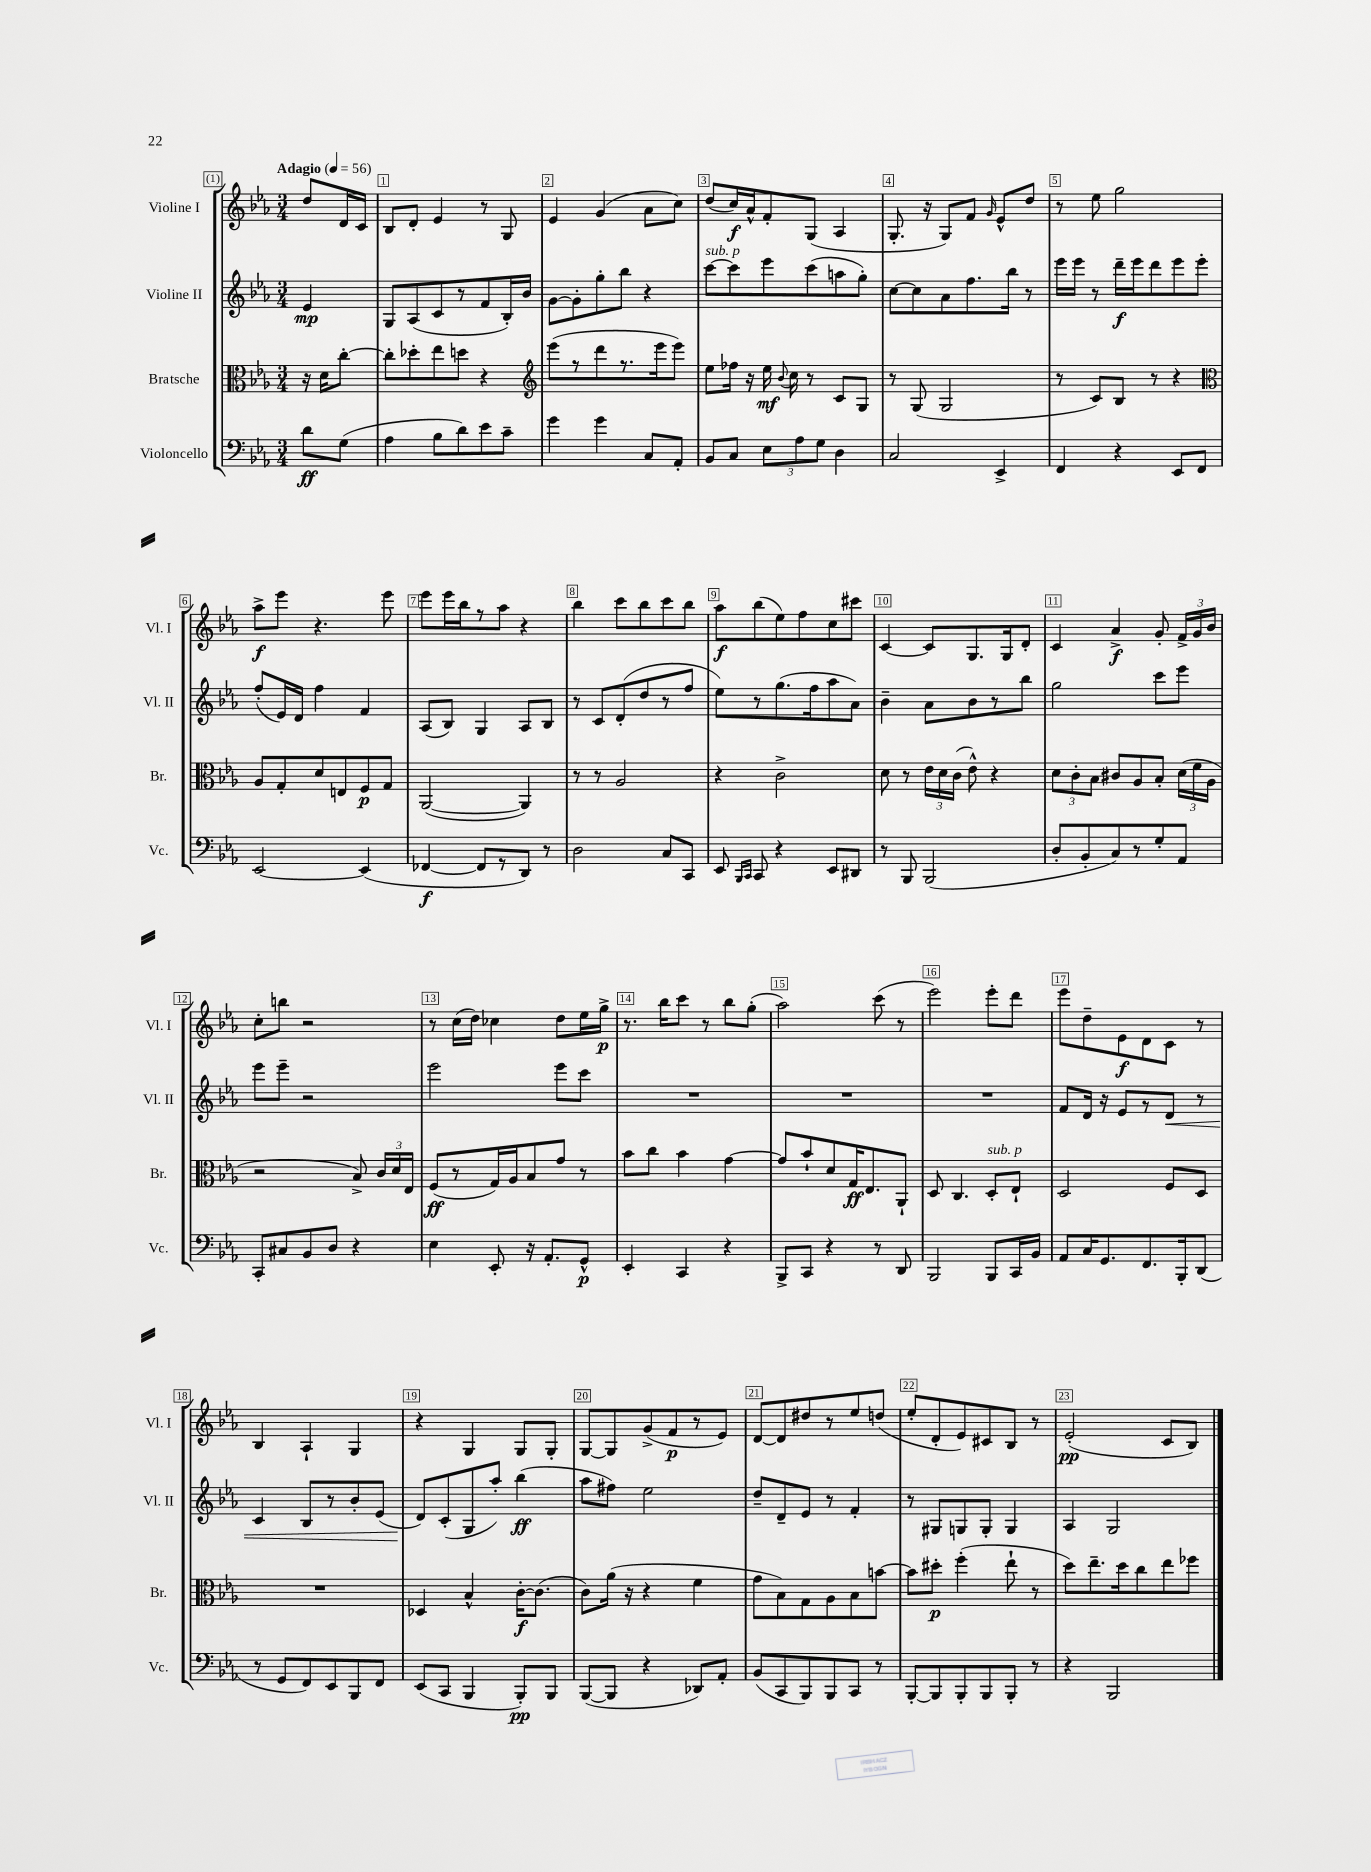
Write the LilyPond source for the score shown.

<<
\new StaffGroup <<
\new Staff = "s0" \with { instrumentName = "Violine I" shortInstrumentName = "Vl. I" } {
    \clef treble \key ees \major \numericTimeSignature \time 3/4 \partial 4 \tempo "Adagio" 4 = 56
    \autoBeamOff d''8[ d'16 c'16] |
    bes8[ d'8]-. ees'4 r8 g8 |
    ees'4 g'4( aes'8[ c''8]) |
    d''8[( c''16\f) aes'16-^ f'8-. g8]( aes4 |
    g8.-. r16 g8[) f'8] \grace { g'16 } ees'8[-^ d''8] |
    r8 ees''8 g''2 |
    aes''8[->\f ees'''8] r4. ees'''8 |
    ees'''8[ ees'''16 bes''16 r8 aes''8] r4 |
    bes''4 c'''8[ bes''8 c'''8 bes''8] |
    aes''8[\f bes''8( ees''8) f''8 c''8 cis'''8] |
    c'4~ c'8[ g8. g16 d'8]-. |
    c'4 aes'4->\f g'8-. \tuplet 3/2 { f'16[-> g'16 bes'16] } |
    c''8[-. b''8] r2 |
    r8 c''16[( d''16]) ces''4 d''8[ ees''16 g''16]->\p |
    r8. bes''16[ c'''8] r8 bes''8[ g''8]-.( |
    aes''2) c'''8( r8 |
    ees'''2) ees'''8[-. d'''8] |
    ees'''8[ d''8-- ees'8\f d'8 c'8] r8 |
    bes4 aes4-! g4 |
    r4 g4 g8[ g8]-. |
    g8[~ g8 g'8->( f'8\p r8 ees'8]) |
    d'8[~ d'8 dis''8 r8 ees''8 d''8]( |
    ees''8[-. d'8-. ees'8) cis'8 bes8] r8 |
    ees'2-.\pp( c'8[ bes8]) \bar "|." |
}
\new Staff = "s1" \with { instrumentName = "Violine II" shortInstrumentName = "Vl. II" } {
    \clef treble \key ees \major \numericTimeSignature \time 3/4 \partial 4
    \autoBeamOff ees'4\mp |
    g8[ aes8( c'8 r8 f'8 bes16-.) bes'16] |
    g'8[~ g'8-. g''8-. bes''8] r4 |
    c'''8[~^\markup { \italic "sub. p" } c'''8 ees'''8 c'''8( a''8 g''8]-.) |
    c''8[~ c''8 aes'8 f''8. bes''16] r8 |
    ees'''16[ ees'''16] r8 d'''16[--\f ees'''16 d'''8 ees'''8 ees'''8]-. |
    f''8[-.( ees'16) d'16] f''4 f'4 |
    aes8[( bes8]) g4 aes8[ bes8] |
    r8 c'8[ d'8-.( d''8 r8 f''8] |
    ees''8[) r8 g''8.( f''16 aes''8 aes'8]) |
    bes'4-- aes'8[ bes'8 r8 bes''8] |
    g''2 c'''8[ ees'''8] |
    ees'''8[ ees'''8]-- r2 |
    ees'''2 ees'''8[ c'''8] |
    R2. |
    R2. |
    R2. |
    f'8[ d'16] r16 ees'8[ r8 d'8]\< r8 |
    c'4 bes8[ r8 bes'8-. ees'8]( |
    d'8[\!) c'8-.( g8 aes''8]-.) bes''4\ff( |
    aes''8[ fis''8]) ees''2 |
    d''8[-- d'8-- ees'8] r8 f'4-. |
    r8 gis8[ g8 g8]-. g4 |
    aes4 g2 \bar "|." |
}
\new Staff = "s2" \with { instrumentName = "Bratsche" shortInstrumentName = "Br." } {
    \clef alto \key ees \major \numericTimeSignature \time 3/4 \partial 4
    \autoBeamOff r16 d'16[ c''8]~-. |
    c''8[-. des''8-. ees''8 d''8] r4 |
    \clef treble ees'''8[( r8 d'''8 r8. ees'''16 ees'''8]) |
    ees''8[ fes''16] r16 ees''16\mf \appoggiatura { bes'8 } c''16 r8 c'8[ g8] |
    r8 g8( g2 |
    r8 c'8[) bes8] r8 r4 |
    \clef alto aes8[ g8-. d'8 e8 f8\p g8] |
    aes,2~( aes,4) |
    r8 r8 aes2 |
    r4 c'2-> |
    d'8 r8 \tuplet 3/2 { ees'16[ d'16 c'16]( } ees'8-^) r4 |
    \tuplet 3/2 { d'8[ c'8-. bes8] } cis'8[ aes8 bes8]-. \tuplet 3/2 { d'16[( f'16 aes16] } |
    r2 bes8->) \tuplet 3/2 { c'16[ d'16 ees16] } |
    f8[\ff( r8 g16) aes16 bes8 g'8] r8 |
    bes'8[ c''8] bes'4 g'4~ |
    g'8[ bes'8-! d'8 g16\ff ees8. aes,8]-! |
    d8 c4. d8[-.^\markup { \italic "sub. p" } ees8]-! |
    d2 f8[ d8] |
    R2. |
    des4 bes4-^ c'16[~-.\f c'8.]( |
    c'8[) aes'16]( r16 r4 f'4 |
    g'8[ bes8) g8 aes8 bes8 b'8]~ |
    b'8[ dis''8]-.\p f''4-.( ees''8-! r8 |
    d''8[) ees''8.-- d''16 c''8 ees''8 fes''8] \bar "|." |
}
\new Staff = "s3" \with { instrumentName = "Violoncello" shortInstrumentName = "Vc." } {
    \clef bass \key ees \major \numericTimeSignature \time 3/4 \partial 4
    \autoBeamOff d'8[\ff g8]( |
    aes4 bes8[ d'8) ees'8 c'8]-- |
    g'4 g'4 c8[ aes,8]-. |
    bes,8[ c8] \tuplet 3/2 { ees8[ aes8 g8] } d4 |
    c2 ees,4-> |
    f,4 r4 ees,8[ f,8] |
    ees,2~ ees,4( |
    fes,4~\f fes,8[ r8 d,8]) r8 |
    d2 c8[ c,8] |
    ees,8 \grace { bes,,16[ c,16] } c,8 r4 ees,8[ dis,8] |
    r8 bes,,8 bes,,2( |
    d8[-. bes,8-. c8) r8 g8-. aes,8] |
    c,8[-. cis8 bes,8 d8] r4 |
    ees4 ees,8-. r16 aes,8.[-. g,8]-^\p |
    ees,4-. c,4 r4 |
    bes,,8[-> c,8] r4 r8 d,8 |
    bes,,2 bes,,8[ c,16 bes,16] |
    aes,8[ c16 g,8. f,8. bes,,16-. d,8]( |
    r8 g,8[ f,8) ees,8 bes,,8 f,8] |
    ees,8[( c,8] bes,,4 bes,,8[-.\pp) bes,,8] |
    bes,,8[~( bes,,8] r4 des,8[) aes,8]-. |
    bes,8[( c,8 bes,,8) bes,,8 c,8] r8 |
    bes,,8[~-. bes,,8 bes,,8-. bes,,8 bes,,8]-. r8 |
    r4 bes,,2 \bar "|." |
}
>>
>>
\layout { \context { \Score \override BarNumber.break-visibility = ##(#f #t #t) barNumberVisibility = #all-bar-numbers-visible \override BarNumber.stencil = #(make-stencil-boxer 0.1 0.3 ly:text-interface::print) } }
